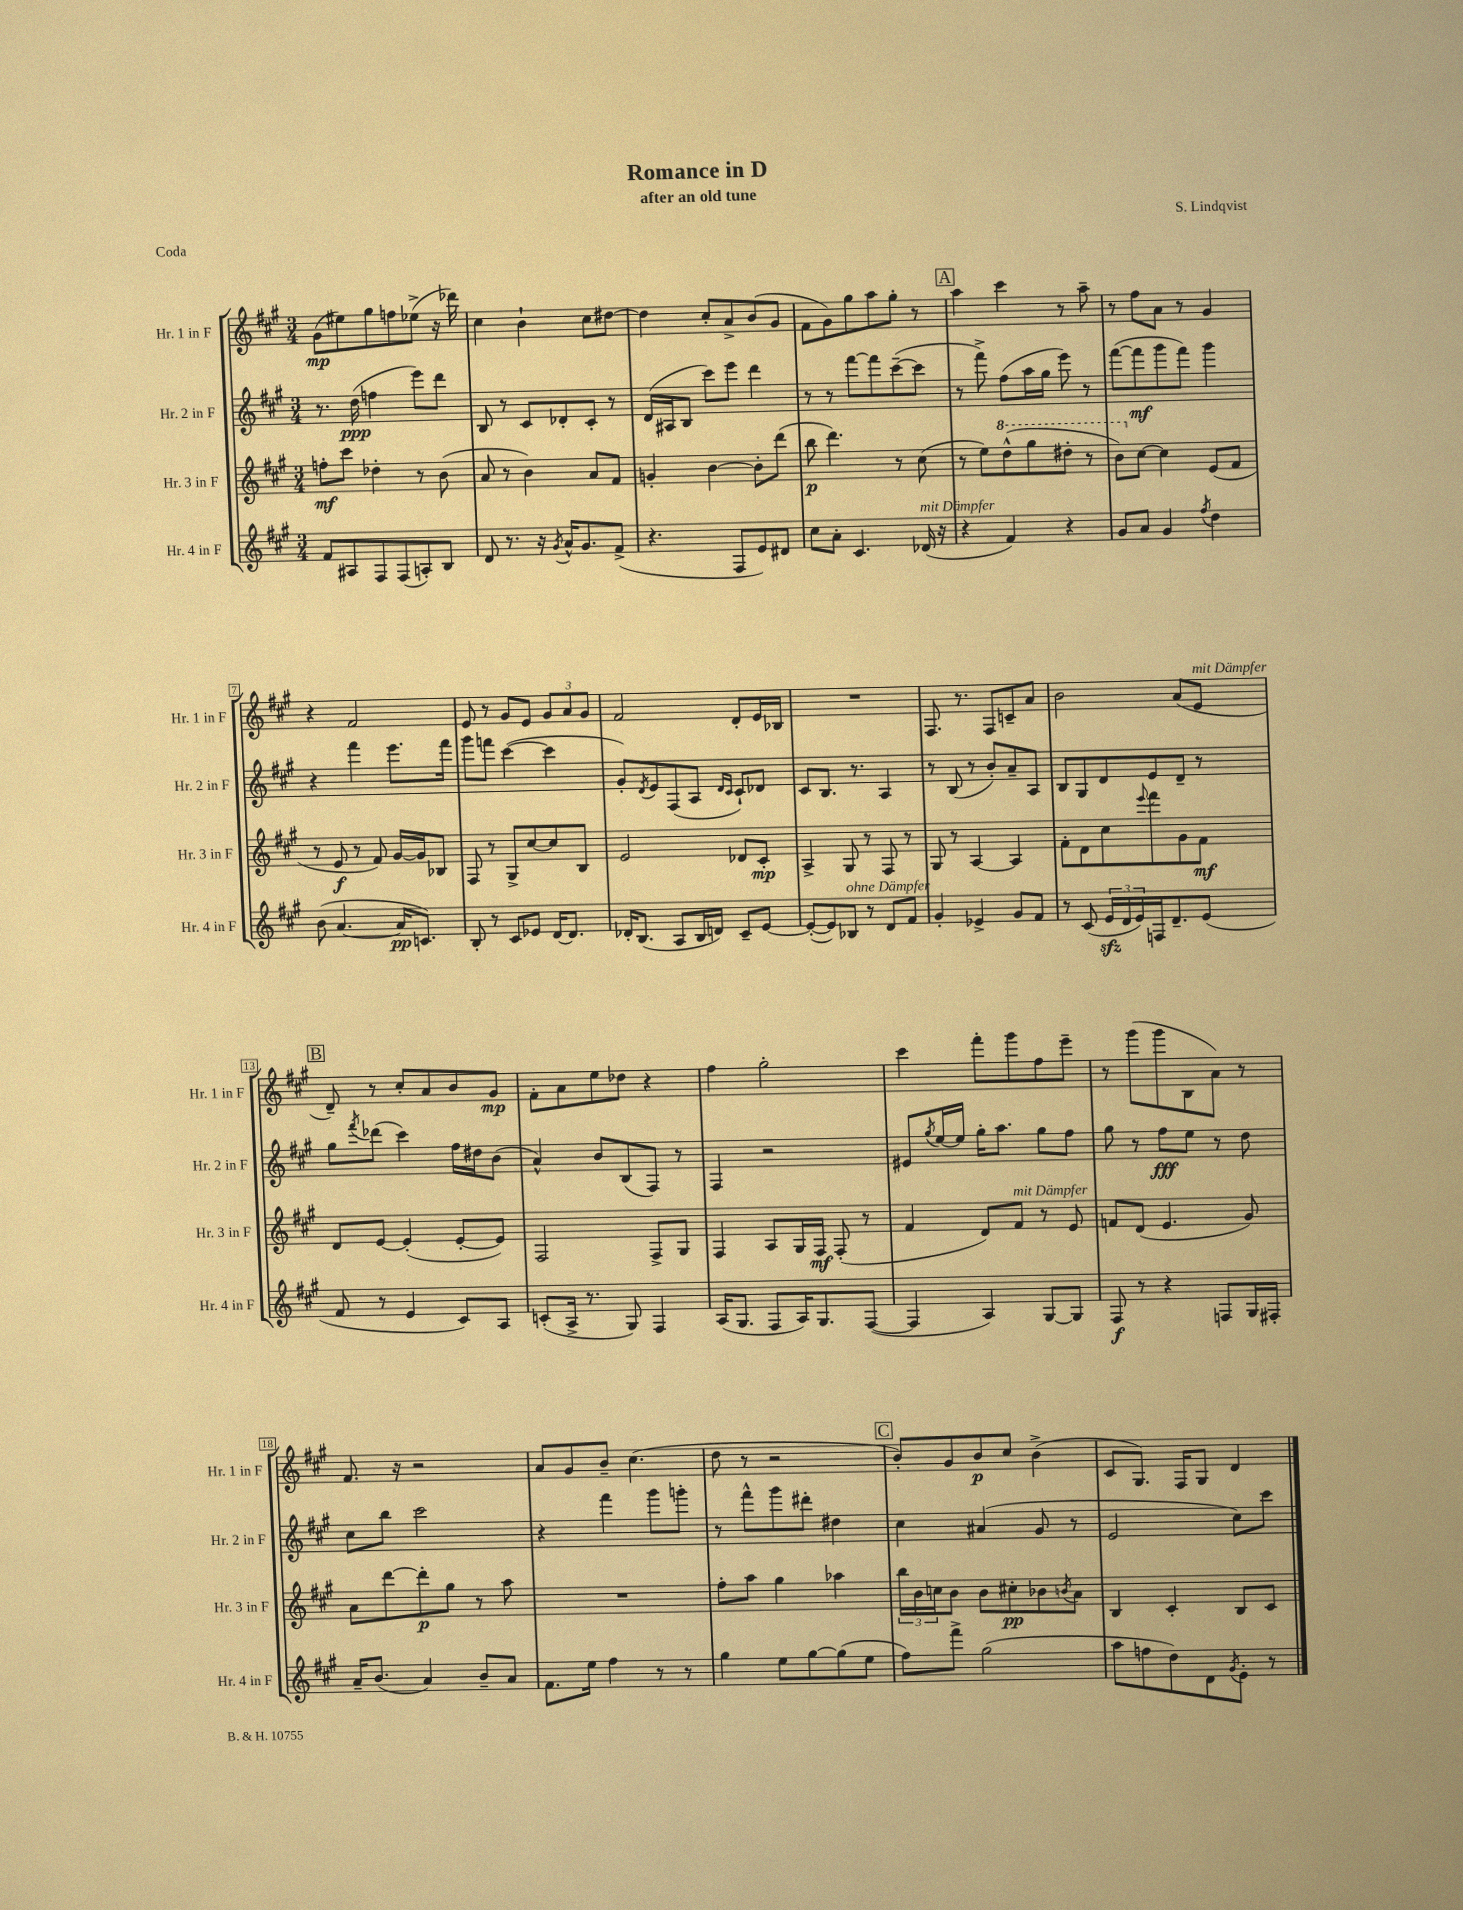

**kern	**dynam	**kern	**dynam	**kern	**dynam	**kern	**dynam
*part4	*part4	*part3	*part3	*part2	*part2	*part1	*part1
*staff4	*staff4	*staff3	*staff3	*staff2	*staff2	*staff1	*staff1
*I"Hr. 4 in F	*	*I"Hr. 3 in F	*	*I"Hr. 2 in F	*	*I"Hr. 1 in F	*
*I'Hr. 4 in F	*	*I'Hr. 3 in F	*	*I'Hr. 2 in F	*	*I'Hr. 1 in F	*
*clefG2	*	*clefG2	*	*clefG2	*	*clefG2	*
*k[f#c#g#]	*	*k[f#c#g#]	*	*k[f#c#g#]	*	*k[f#c#g#]	*
*M3/4	*	*M3/4	*	*M3/4	*	*M3/4	*
=1	=1	=1	=1	=1	=1	=1	=1
8f#/L	.	8ffn'\L	mf	8.r	.	(8g#\L	mp
8A#X/	.	8ccc#\J	.	.	.	8ee#X\)	.
.	.	.	.	(16dd\	ppp	.	.
8F#/	.	4dd-X'\	.	4ffn\	.	8gg#\	.
(8F#/	.	.	.	.	.	8ffn\	.
8An'/)	.	8r	.	8eee\L)	.	(8ee-X^\J	.
8B/J	.	(8b\	.	8ddd\J	.	16r	.
.	.	.	.	.	.	16ddd-X\)	.
=2	=2	=2	=2	=2	=2	=2	=2
8d/	.	8a/	.	8B/	.	4cc#\	.
8.r	.	8r	.	8r	.	.	.
.	.	4b\)	.	8c#/L	.	4b`\	.
16r	.	.	.	.	.	.	.
8qg#/	.	.	.	.	.	.	.
16a^^/KL	.	.	.	8d-X'/	.	.	.
8.g#/	.	.	.	.	.	.	.
.	.	8a/L	.	8c#'/J	.	8cc#\L	.
(8f#^/J	.	8f#/J	.	8r	.	[8dd#X\J	.
=3	=3	=3	=3	=3	=3	=3	=3
4.r	.	4gn'/	.	(16d/LL	.	4dd#\]	.
.	.	.	.	16A#X/J	.	.	.
.	.	.	.	8B/J	.	.	.
.	.	[4b\	.	8ccc#\L)	.	8cc#'/L	.
8F#/L	.	.	.	8eee\J	.	8a^/	.
8e/)	.	8b'\L]	.	4ddd\	.	(8b/	.
8d#X/J	.	(8ddd\J	.	.	.	8g#/J	.
=4	=4	=4	=4	=4	=4	=4	=4
8cc#\L	.	8bb\	p	8r	.	8f#\L	.
8a'\J	.	4.ddd\)	.	8r	.	8g#\)	.
4.c#/	.	.	.	[8fff#\L	.	8gg#\	.
.	.	.	.	8fff#\]	.	8aa\	.
.	.	8r	.	([8ccc#~\	.	8gg#'\J	.
!LO:TX:a:i:t=mit Dämpfer	!	!	!	!	!	!	!
(16d-X/	.	(8cc#\	.	8ccc#\J]	.	8r	.
16r	.	.	.	.	.	.	.
!!LO:REH:place=s1:t=A
=5	=5	=5	=5	=5	=5	=5	=5
4r	.	8r	.	8r	.	4aa\	.
.	.	8ee\L)	.	8fff#^\)	.	.	.
*	*	*8va	*	*	*	*	*
4f#/)	.	(8ddd^^\	.	(8ff#\L	.	4ccc#\	.
.	.	8ggg#\	.	16aa\L	.	.	.
.	.	.	.	16gg#\JJ	.	.	.
4r	.	8ddd#X'\J	.	8eee\)	.	8r	.
.	.	8r	.	8r	.	8aa~\	.
=6	=6	=6	=6	=6	=6	=6	=6
8g#/L	.	8bb\L)	.	([8fff#\L	.	8r	.
*	*	*X8va	*	*	*	*	*
8a/J	.	[8cc#\J	.	8fff#\]	mf	8ff#\L	.
4g#/	.	4cc#\]	.	8ggg#\	.	8a\J	.
.	.	.	.	8fff#\J)	.	8r	.
8qff#/	.	.	.	.	.	.	.
4dd\	.	(8e/L	.	4ggg#\	.	4g#/	.
.	.	8f#/J	.	.	.	.	.
!!LO:LB:g=z
=7	=7	=7	=7	=7	=7	=7	=7
(8b\	.	8r	.	4r	.	4r	.
[4.a/	.	8e/	f	.	.	.	.
.	.	8r	.	4fff#\	.	2f#/	.
.	.	8f#/)	.	.	.	.	.
16a/KL]	pp	[16g#/LL	.	8.eee\L	.	.	.
8.cn/J)	.	16g#/J]	.	.	.	.	.
.	.	8B-X/J	.	.	.	.	.
.	.	.	.	16fff#\Jk	.	.	.
=8	=8	=8	=8	=8	=8	=8	=8
8B'/	.	8F#/	.	8ggg#\L	.	8e/	.
8r	.	8r	.	8fffn\J	.	8r	.
8c#/L	.	8G#^/L	.	([4ccc#\	.	8g#/L	.
8e-X/J	.	[8cc#/	.	.	.	8e/J	.
[16d/KL	.	8cc#/]	.	4ccc#\]	.	12g#/L	.
8.d/J]	.	.	.	.	.	.	.
.	.	.	.	.	.	12a/	.
.	.	8B/J	.	.	.	.	.
.	.	.	.	.	.	12g#/J	.
=9	=9	=9	=9	=9	=9	=9	=9
16d-X'/KL	.	2e/	.	8g#'/L)	.	2f#/	.
(8.B/J	.	.	.	.	.	.	.
.	.	.	.	8qd/	.	.	.
.	.	.	.	8e/	.	.	.
8A/L	.	.	.	(8F#/	.	.	.
16B/L	.	.	.	8A/J	.	.	.
16dn/JJ)	.	.	.	.	.	.	.
.	.	.	.	16qqd/LL	.	.	.
.	.	.	.	16qqc#/JJ	.	.	.
8c#~/L	.	8d-X/L	.	8c#`/L)	.	8d'/L	.
[8e/J	.	8c#'/J	mp	8d-X/J	.	16e/L	.
.	.	.	.	.	.	16B-X/JJ	.
=10	=10	=10	=10	=10	=10	=10	=10
(8e'/L_	.	4A^/	.	8c#/L	.	2.r	.
8e/])	.	.	.	8.B/J	.	.	.
!LO:TX:a:i:t=ohne Dämpfer	!	!	!	!	!	!	!
8B-X/J	.	8G#/	.	.	.	.	.
.	.	.	.	8.r	.	.	.
8r	.	8r	.	.	.	.	.
8d/L	.	8F#/	.	4A/	.	.	.
8f#/J	.	8r	.	.	.	.	.
=11	=11	=11	=11	=11	=11	=11	=11
4g#'/	.	8G#/	.	8r	.	8.F#/	.
.	.	8r	.	(8B/	.	.	.
.	.	.	.	.	.	8.r	.
4e-X^/	.	[4A/	.	8r	.	.	.
.	.	.	.	8b'/L)	.	8F#/L	.
8g#/L	.	4A/]	.	8a~/	.	8cn~/	.
8f#/J	.	.	.	8A/J	.	8a/J	.
=12	=12	=12	=12	=12	=12	=12	=12
8r	.	8f#'\L	.	8B/L	.	2b\	.
(8c#/	.	8d\	.	8G#/	.	.	.
24ezz/LL	.	8cc#\	.	8d/	.	.	.
24d/	.	.	.	.	.	.	.
24e/)	.	.	.	.	.	.	.
.	.	8qqeee/	.	.	.	.	.
16Fn/J	.	8fff#\	.	8e/	.	.	.
8.d~/	.	.	.	.	.	.	.
.	.	8g#\	.	8d~/J	.	(8a/L	.
!	!	!	!	!	!	!LO:TX:a:i:t=mit Dämpfer	!
(8e/J	.	8f#\J	mf	8r	.	8e/J	.
!!LO:LB:g=z
!!LO:REH:place=s1:t=B
=13	=13	=13	=13	=13	=13	=13	=13
8f#/	.	8d/L	.	8gg#\L	.	8d~/)	.
.	.	.	.	8qfff#/	.	.	.
8r	.	[8e/J	.	(8ddd-X\J	.	8r	.
4e/	.	(4e'/]	.	4ccc#\)	.	8cc#'/L	.
.	.	.	.	.	.	8a/	.
8c#/L)	.	[8e'/L	.	16ff#\LL	.	8b/	.
.	.	.	.	16dd#X\J	.	.	.
8A/J	.	8e/J])	.	(8b\J	.	8g#/J	mp
=14	=14	=14	=14	=14	=14	=14	=14
(8cn'/L	.	2F#/	.	4a^^/)	.	8f#'\L	.
16A^/Jk	.	.	.	.	.	8a\	.
8.r	.	.	.	.	.	.	.
.	.	.	.	8b/L	.	8ee\	.
8G#/)	.	.	.	(8B/	.	8dd-X\J	.
4F#/	.	8F#^/L	.	8F#/J)	.	4r	.
.	.	8G#/J	.	8r	.	.	.
=15	=15	=15	=15	=15	=15	=15	=15
(16A/KL	.	4F#/	.	4F#/	.	4ff#\	.
8.G#/J	.	.	.	.	.	.	.
8F#/L	.	8A/L	.	2r	.	2gg#'\	.
16A/K)	.	16G#/L	.	.	.	.	.
8.G#/	.	16F#/JJ	mf	.	.	.	.
.	.	(8F#'/	.	.	.	.	.
([8F#/J	.	8r	.	.	.	.	.
=16	=16	=16	=16	=16	=16	=16	=16
4F#/]	.	4f#/	.	8e#X/L	.	4ccc#\	.
.	.	.	.	8qgg#/	.	.	.
.	.	.	.	[16ee/L	.	.	.
.	.	.	.	16ee/JJ]	.	.	.
4A/)	.	8d/L)	.	16gg#'\KL	.	8fff#'\L	.
.	.	.	.	8.aa\J	.	.	.
!	!	!LO:TX:a:i:t=mit Dämpfer	!	!	!	!	!
.	.	8f#/J	.	.	.	8ggg#\	.
[8G#/L	.	8r	.	8gg#\L	.	8ff#\	.
8G#/J]	.	8e/	.	8ff#\J	.	8eee~\J	.
=17	=17	=17	=17	=17	=17	=17	=17
8F#/	f	8fn/L	.	8gg#\	.	8r	.
8r	.	(8d/J	.	8r	.	(8ggg#\L	.
4r	.	4.e/	.	8ff#\L	fff	8ggg#\	.
.	.	.	.	8ee\J	.	8B\	.
8Fn/L	.	.	.	8r	.	8a\J)	.
16G#/L	.	8g#/)	.	8dd\	.	8r	.
16F#X'/JJ	.	.	.	.	.	.	.
!!LO:LB:g=z
=18	=18	=18	=18	=18	=18	=18	=18
16a~/KL	.	8a\L	.	8cc#\L	.	8.f#/	.
(8.b/J	.	.	.	.	.	.	.
.	.	[8ddd\	.	8bb\J	.	.	.
.	.	.	.	.	.	16r	.
4a/)	.	8ddd'\]	p	2ccc#\	.	2r	.
.	.	8gg#\J	.	.	.	.	.
8b~/L	.	8r	.	.	.	.	.
8a/J	.	8aa\	.	.	.	.	.
=19	=19	=19	=19	=19	=19	=19	=19
8.f#\L	.	2.r	.	4r	.	8a/L	.
.	.	.	.	.	.	8g#/	.
16ee\Jk	.	.	.	.	.	.	.
4ff#\	.	.	.	4fff#\	.	8b~/J	.
.	.	.	.	.	.	(4.cc#\	.
8r	.	.	.	8ggg#\L	.	.	.
8r	.	.	.	8gggn'\J	.	.	.
=20	=20	=20	=20	=20	=20	=20	=20
4gg#\	.	8ff#'\L	.	8r	.	8dd\	.
.	.	8aa\J	.	8fff#^^\L	.	8r	.
8ee\L	.	4gg#\	.	8ggg#\	.	2r	.
[8gg#\	.	.	.	8ddd#X'\J	.	.	.
(8gg#\]	.	4aa-X\	.	4dd#X\	.	.	.
8ee\J	.	.	.	.	.	.	.
!!LO:REH:place=s1:t=C
=21	=21	=21	=21	=21	=21	=21	=21
8ff#\L)	.	24bb\LL	.	4cc#\	.	8b'/L)	.
.	.	24b\	.	.	.	.	.
.	.	24ccn\J	.	.	.	.	.
8fff#^\J	.	8b\J	.	.	.	8g#/	.
(2gg#\	.	8b\L	.	(4a#X/	.	8b/	p
.	.	8cc#X'\	pp	.	.	8cc#/J	.
.	.	8b-X\	.	8g#/	.	(4b^\	.
.	.	8qbn/	.	.	.	.	.
.	.	8a\J	.	8r	.	.	.
=22	=22	=22	=22	=22	=22	=22	=22
8aa\L	.	4B/	.	2e/	.	8c#/L	.
8ffn\	.	.	.	.	.	8.G#/J)	.
8dd\)	.	4c#'/	.	.	.	.	.
.	.	.	.	.	.	16F#/KL	.
8d\	.	.	.	.	.	8G#/J	.
8qg#/	.	.	.	.	.	.	.
8e'\J	.	8B/L	.	8cc#\L)	.	4d/	.
8r	.	8c#/J	.	8ccc#\J	.	.	.
==	==	==	==	==	==	==	==
*-	*-	*-	*-	*-	*-	*-	*-
